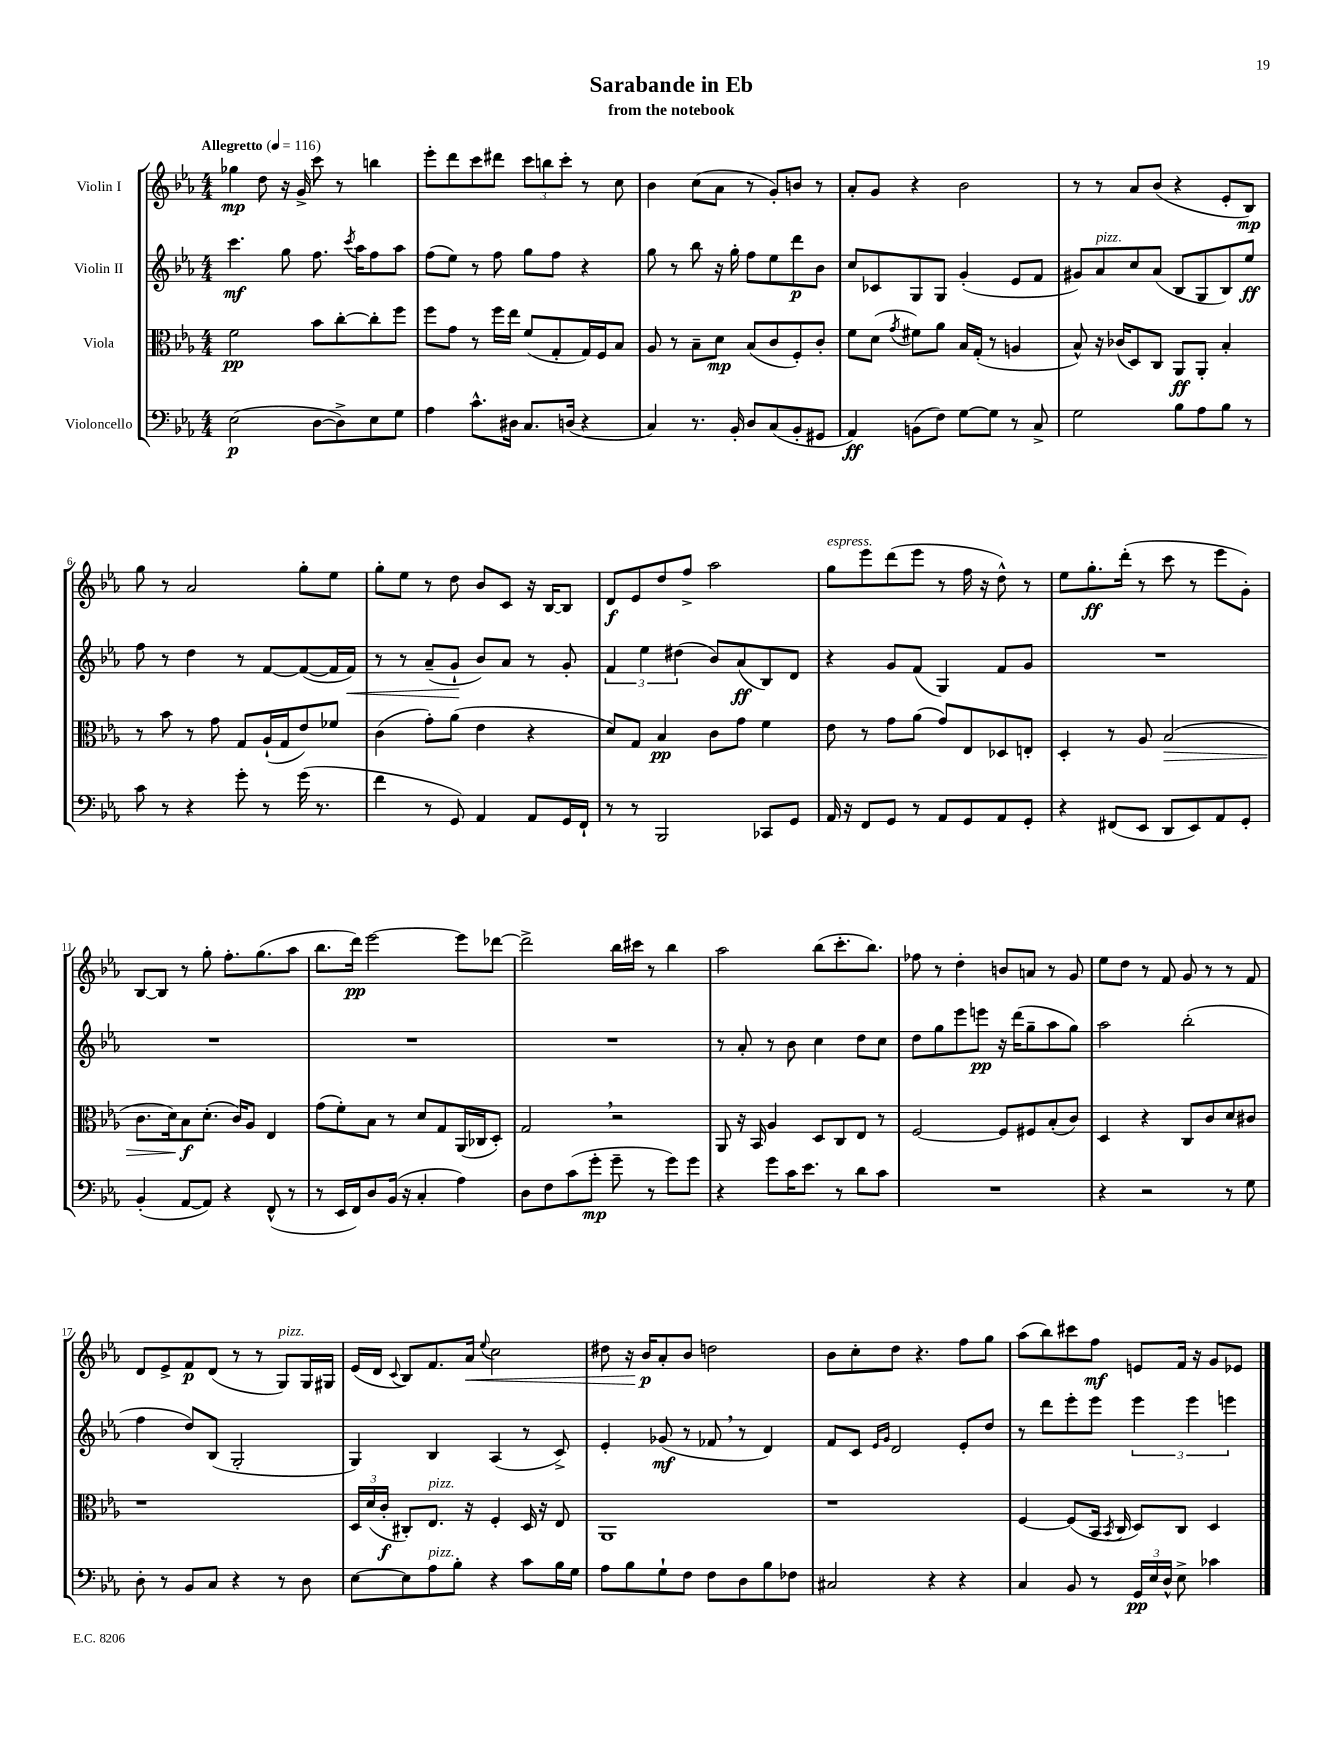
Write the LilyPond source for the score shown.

\header { title = "Sarabande in Eb" subtitle = "from the notebook" }
<<
\new StaffGroup <<
\new Staff = "s0" \with { instrumentName = "Violin I" } {
    \clef treble \key ees \major \numericTimeSignature \time 4/4 \tempo "Allegretto" 4 = 116
    \autoBeamOff ges''4\mp d''8 r16 g'16-> c'''8 r8 b''4 |
    ees'''8[-. d'''8 c'''8 dis'''8] \tuplet 3/2 { c'''8[ b''8 c'''8]-. } r8 c''8 |
    bes'4 c''8[( aes'8] r8 g'8[-.) b'8] r8 |
    aes'8[-. g'8] r4 bes'2 |
    r8 r8 aes'8[ bes'8]( r4 ees'8[-. bes8]\mp) |
    g''8 r8 aes'2 g''8[-. ees''8] |
    g''8[-. ees''8] r8 d''8 bes'8[ c'8] r16 bes16[~ bes8] |
    d'8[\f ees'8 d''8 f''8]-> aes''2 |
    g''8[^\markup { \italic "espress." } ees'''8 d'''8( ees'''8] r8 f''16 r16 d''8-^) r8 |
    ees''8[ g''8.-.\ff d'''16]-.( r8 c'''8 r8 ees'''8[ g'8]-.) |
    bes8[~ bes8] r8 g''8-. f''8.[-. g''8.( aes''8] |
    bes''8.[ d'''16]\pp) ees'''2~ ees'''8[ des'''8]~ |
    des'''2-> bes''16[ cis'''16] r8 bes''4 |
    aes''2 bes''8[( c'''8.-. bes''8.]) |
    fes''8 r8 d''4-. b'8[ a'8] r8 g'8 |
    ees''8[ d''8] r8 f'8 g'8 r8 r8 f'8 |
    d'8[ ees'8-> f'8\p d'8]( r8 r8 g8[^\markup { \italic "pizz." }) g16 gis16] |
    ees'16[( d'16] \appoggiatura { c'8 } bes8[) f'8. aes'16]\< \appoggiatura { ees''8 } c''2 |
    dis''8 r16 bes'16[\p\! aes'8-. bes'8] d''2 |
    bes'8[ c''8-. d''8] r4. f''8[ g''8] |
    aes''8[( bes''8) cis'''8 f''8]\mf e'8[ f'16] r16 g'8[ ees'8] \bar "|." |
}
\new Staff = "s1" \with { instrumentName = "Violin II" } {
    \clef treble \key ees \major \numericTimeSignature \time 4/4
    \autoBeamOff c'''4.\mf g''8 f''8. \acciaccatura { c'''8 } aes''16[ f''8 aes''8] |
    f''8[( ees''8]) r8 f''8 g''8[ f''8] r4 |
    g''8 r8 bes''8 r16 g''16-. f''8[ ees''8 d'''8\p bes'8] |
    c''8[ ces'8 g8 g8] g'4-.( ees'8[ f'8] |
    gis'8[) aes'8^\markup { \italic "pizz." } c''8 aes'8]( bes8[ g8 bes8) ees''8]\ff |
    f''8 r8 d''4 r8 f'8[~ f'8~( f'16 f'16]\<) |
    r8 r8 aes'8[--( g'8]-!\! bes'8[) aes'8] r8 g'8-. |
    \tuplet 3/2 { f'4 ees''4 dis''4( } bes'8[) aes'8\ff( bes8) d'8] |
    r4 g'8[ f'8]( g4) f'8[ g'8] |
    R1 |
    R1 |
    R1 |
    R1 |
    r8 aes'8-. r8 bes'8 c''4 d''8[ c''8] |
    d''8[ g''8 ees'''8 e'''8]\pp r16 d'''16[( g''8-- aes''8 g''8]) |
    aes''2 bes''2-.( |
    f''4 d''8[) bes8]( g2-. |
    g4) bes4 aes4( r8 c'8->) |
    ees'4-. ges'8\mf( r8 fes'8 \breathe r8 d'4) |
    f'8[ c'8] \grace { ees'16[ g'16] } d'2 ees'8[-. d''8] |
    r8 d'''8[ ees'''8-. ees'''8] \tuplet 3/2 { ees'''4 ees'''4 e'''4 } \bar "|." |
}
\new Staff = "s2" \with { instrumentName = "Viola" } {
    \clef alto \key ees \major \numericTimeSignature \time 4/4
    \autoBeamOff f'2\pp bes'8[ c''8~-. c''8-. f''8] |
    f''8[ g'8] r8 f''16[ ees''16] f'8[( g8-. g16) f16 bes8] |
    aes8 r8 bes8[-- d'8]\mp bes8[( c'8 f8-.) c'8]-. |
    f'8[ d'8]( \acciaccatura { g'8 } fis'8[) aes'8] bes16[ g16]-.( r8 a4 |
    bes8-^) r16 ces'16[( d8) c8] aes,8[\ff aes,8]-. bes4-. |
    r8 bes'8 r8 g'8 g8[ aes16-!( g16 ees'8) fes'8] |
    c'4( g'8[-.) aes'8]( ees'4 r4 |
    d'8[) g8] bes4\pp c'8[ g'8] f'4 |
    ees'8 r8 g'8[ aes'8]( g'8[) ees8 des8 e8]-. |
    d4-. r8 aes8 bes2\>( |
    c'8.[ d'16) bes8\f\! d'8.]-.( c'16[) aes8] ees4 |
    g'8[( f'8-.) bes8] r8 d'8[ g8 aes,16( ces16 d8]-.) |
    g2 \breathe r2 |
    aes,8 r16 bes,16 aes4 d8[ c8 ees8] r8 |
    f2~ f8[ fis8 bes8-.( c'8]) |
    d4 r4 c8[ c'8 d'8 cis'8] |
    r1 |
    \tuplet 3/2 { d16[ d'16( c'16]-.\f } cis8[-.) ees8.]^\markup { \italic "pizz." } r16 f4-. d16 r16 ees8 |
    aes,1 |
    r1 |
    f4~ f8[( bes,16] \acciaccatura { bes,8 } c16 d8[) c8] d4 \bar "|." |
}
\new Staff = "s3" \with { instrumentName = "Violoncello" } {
    \clef bass \key ees \major \numericTimeSignature \time 4/4
    \autoBeamOff ees2\p( d8[~ d8->) ees8 g8] |
    aes4 c'8.[-^ dis16] c8.[ d16]( r4 |
    c4) r8. bes,16-. d8[ c8( bes,8-. gis,8] |
    aes,4\ff) b,8[( f8]) g8[~ g8] r8 c8-> |
    g2 bes8[ aes8 bes8] r8 |
    c'8 r8 r4 g'8-. r8 g'16( r8. |
    f'4 r8 g,8) aes,4 aes,8[ g,16 f,16]-! |
    r8 r8 bes,,2 ces,8[ g,8] |
    aes,16 r16 f,8[ g,8] r8 aes,8[ g,8 aes,8 g,8]-. |
    r4 fis,8[( ees,8] d,8[ ees,8) aes,8 g,8]-. |
    bes,4-.( aes,8[~ aes,8]) r4 f,8-^( r8 |
    r8 ees,16[ f,16) d8 bes,16]( r16 c4-. aes4) |
    d8[ f8 c'8( g'8]-.\mp g'8-- r8 g'8[) g'8] |
    r4 g'8[ c'16 ees'8.] r8 d'8[ c'8] |
    R1 |
    r4 r2 r8 g8 |
    d8-. r8 bes,8[ c8] r4 r8 d8 |
    ees8[~ ees8 aes8^\markup { \italic "pizz." } bes8]-. r4 c'8[ bes16 g16] |
    aes8[ bes8 g8-! f8] f8[ d8 bes8 fes8] |
    cis2 r4 r4 |
    c4 bes,8 r8 \tuplet 3/2 { g,16[\pp ees16 d16]-^ } ees8-> ces'4 \bar "|." |
}
>>
>>
